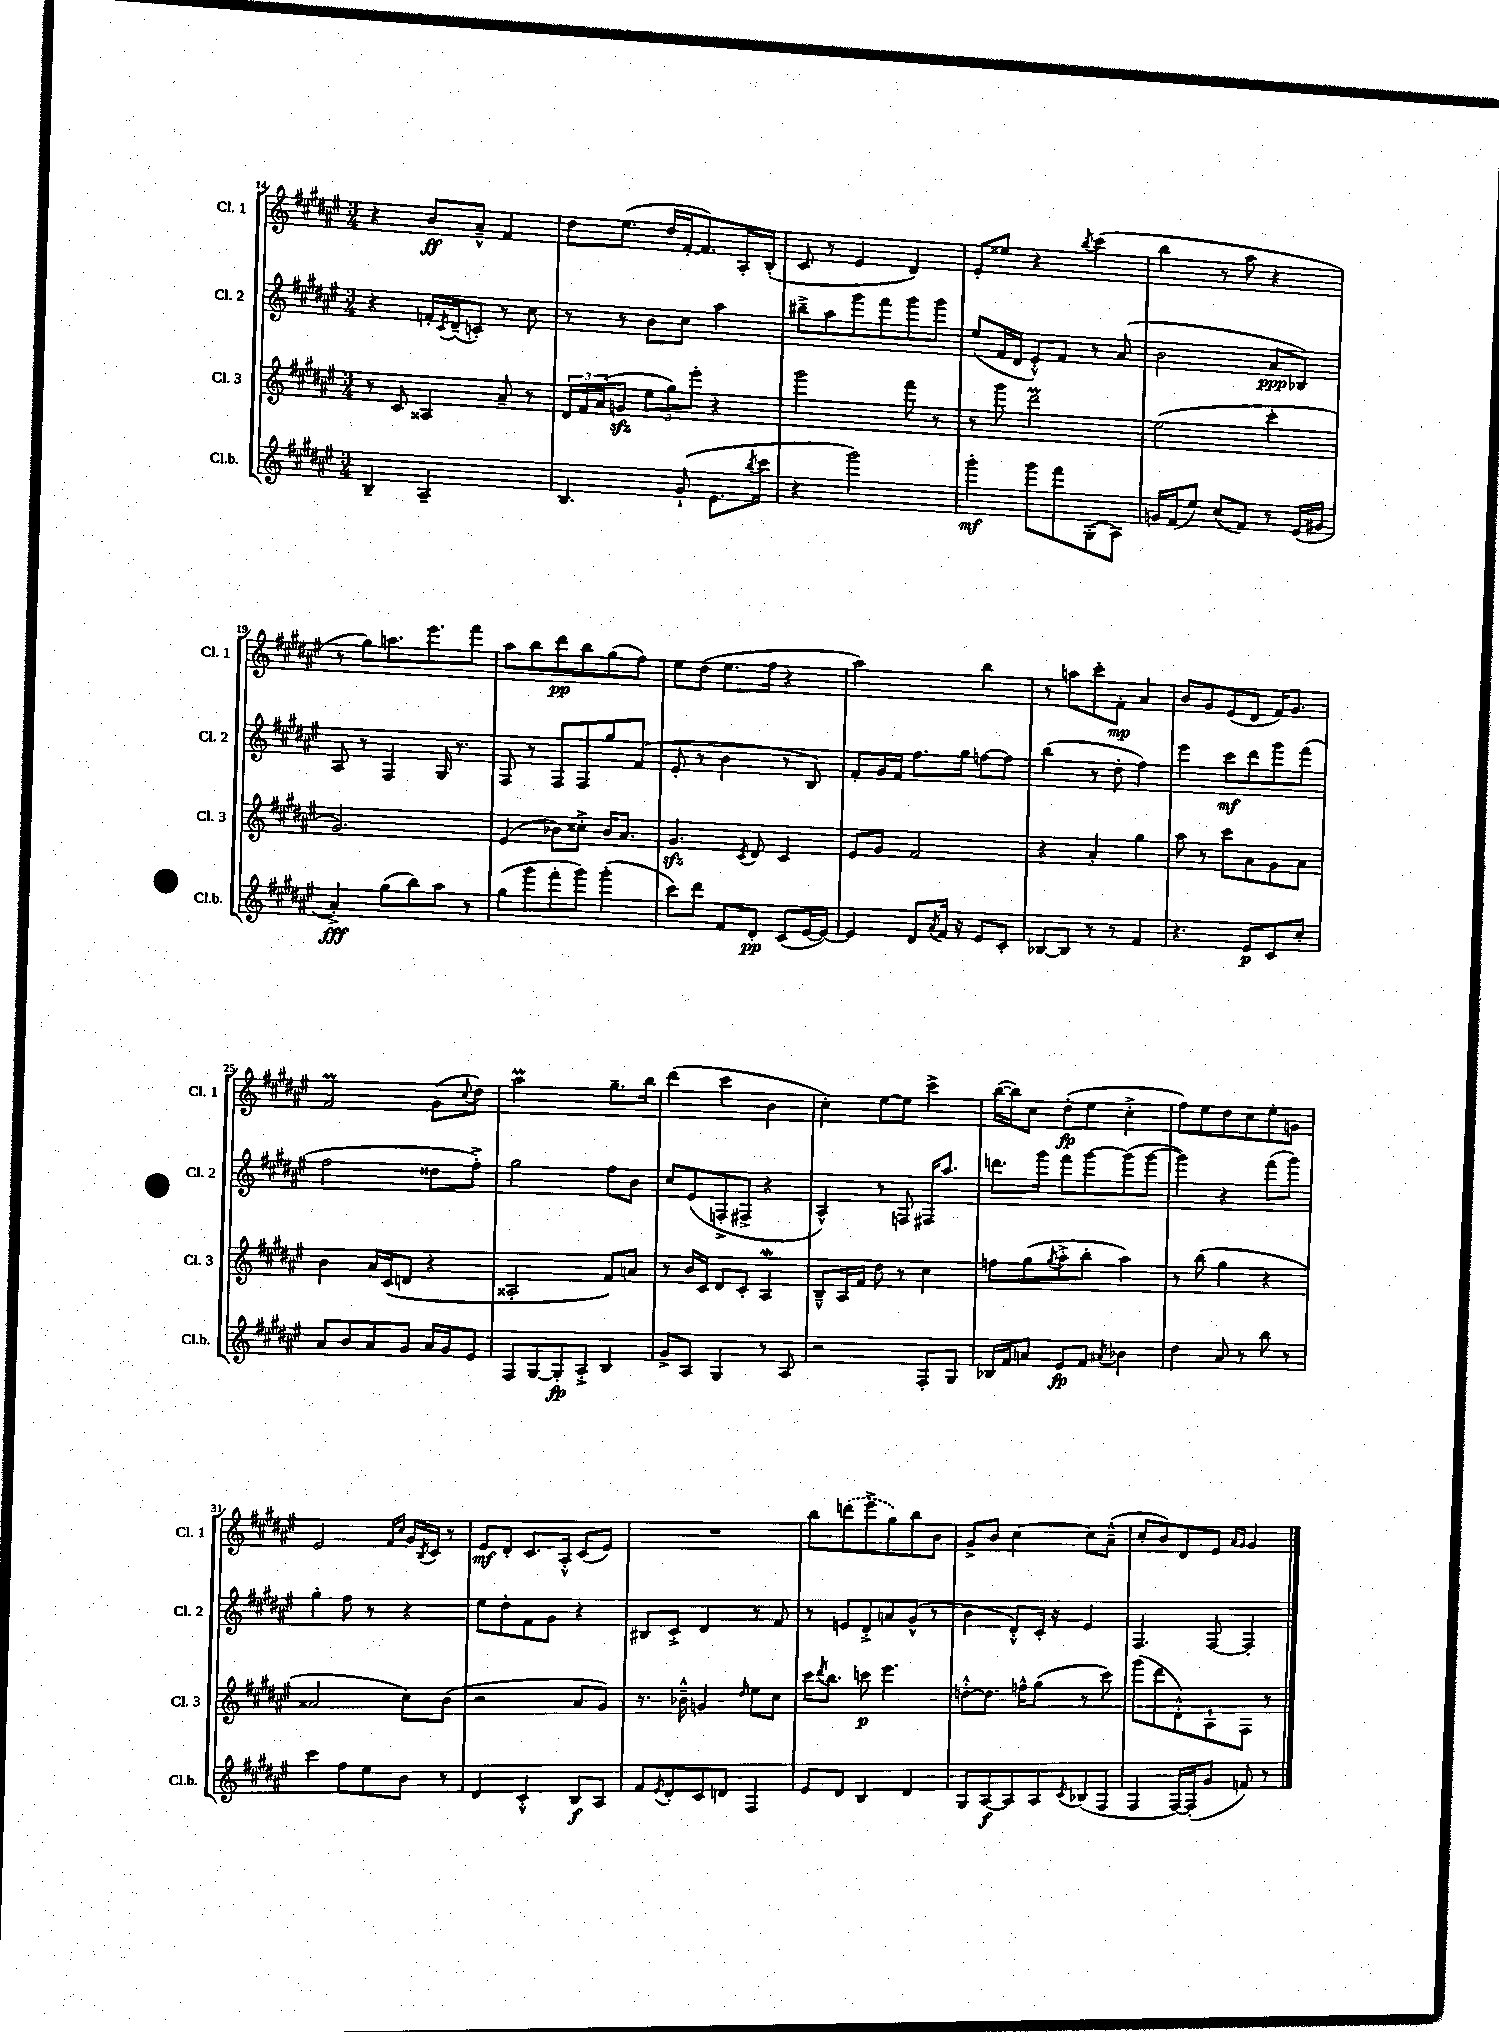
<<
\new StaffGroup <<
\new Staff = "s0" \with { instrumentName = "Cl. 1" shortInstrumentName = "Cl. 1" } {
    \clef treble \key fis \major \numericTimeSignature \time 3/4
    r4 b'8\ff ais'8---^ fis'4 |
    dis''8 eis''8.( dis''16 fis'16~-. fis'8.) ais16-. b16-.( |
    cis'8 r8 eis'4 dis'4) |
    eis'8-. eisis''8 r4 \acciaccatura { b''8 } cis'''4( |
    b''4 r8 ais''8 r4 |
    r8 gis''8) a''8. eis'''8. fis'''8 |
    ais''8 b''8 dis'''8\pp b''8 gis''8( fis''8) |
    eis''8 dis''8( eis''8. fis''16 r4 |
    ais''2) b''4 |
    r8 a''8 cis'''8-. fis'8-.\mp ais'4 |
    b'8 gis'8 eis'8( dis'8 fis'16) gis'8. |
    fis'2\prall gis'8( \appoggiatura { cis''8 } dis''8) |
    ais''2\prall gis''8.-- b''16 |
    dis'''4( cis'''4 b'4 |
    cis''4-.) eis''8~ eis''8 cis'''4-> |
    b''16~( b''16) cis''8 dis''8-.\fp( eis''8 cis''4-.-> |
    fis''8) eis''8 dis''8 cis''8 eis''8-. g'8 |
    eis'2 \grace { fis'16 cis''16 } gis'16 \acciaccatura { b8 } cis'16 r8 |
    eis'8\mf dis'8-. cis'8. ais16-.-^ cis'8( eis'8) |
    R2. |
    b''8 \once \slurDashed d'''8( eis'''8-> gis''8) b''8 b'8 |
    gis'8-> b'8 cis''4~ cis''8 ais'8---^( |
    cis''8-. b'8) dis'8 eis'8 \grace { ais'16 gis'16 } gis'4 \bar "|." |
}
\new Staff = "s1" \with { instrumentName = "Cl. 2" shortInstrumentName = "Cl. 2" } {
    \clef treble \key fis \major \numericTimeSignature \time 3/4
    r4 f'16-. \acciaccatura { cis'8 } dis'16--( c'8-.) r8 cis''8 |
    r8 r8 b'8 cis''8 ais''4 |
    bis''8---> ais''8 gis'''8 fis'''8 gis'''8 gis'''8 |
    eis''8( fis'16 dis'16 eis'8-.-^) fis'8 r8 ais'8( |
    b'2 ais'8\ppp bes8) |
    ais8 r8 fis4 gis16 r8. |
    fis8 r8 fis8 fis8 gis''8 fis'8( |
    eis'8-. r8 b'4 r8 b8) |
    fis'8-. gis'16 fis'16 fis''8. gis''16 f''8~ f''8 |
    b''4( r8 dis''8-. fis''4) |
    eis'''4 cis'''8\mf dis'''8 gis'''8 fis'''8( |
    fis''2 disis''8 fis''8-.->) |
    gis''2 fis''8 b'8 |
    cis''8 eis'8( f8-.-> fis8-> r4 |
    ais4-^) r8 f8 fis16 ais''8. |
    d'''8. gis'''16 fis'''8 gis'''8~ gis'''8( gis'''8~ |
    gis'''4) r4 fis'''8( gis'''8) |
    gis''4-. fis''8 r8 r4 |
    eis''8 dis''8-. fis'8 gis'8 r4 |
    bis8 cis'8-.-> dis'4 r8 fis'8 |
    r8 e'8 dis'8-.-> a'8 gis'8-^( r8 |
    b'4 dis'8-.-^) cis'16-. r16 eis'4 |
    fis4. fis8~ fis4-. \bar "|." |
}
\new Staff = "s2" \with { instrumentName = "Cl. 3" shortInstrumentName = "Cl. 3" } {
    \clef treble \key fis \major \numericTimeSignature \time 3/4
    r8 cis'8 aisis4 ais'8-- r8 |
    \tuplet 3/2 { dis'16 fis'16 ais'16( } g'8\sfz \tuplet 3/2 { eis''8 gis''8) eis'''8-. } r4 |
    gis'''2 fis'''8 r8 |
    r8 gis'''8 dis'''2\prall |
    eis''2( cis'''4-. |
    gis'2.) |
    eis'4( bes'8) cisis''8-.-> bes'16 ais'8. |
    gis'4.\sfz \acciaccatura { cis'8 } dis'8 cis'4 |
    eis'8 gis'8 fis'2 |
    r4 ais'4-. gis''4 |
    ais''8 r8 cis'''8 ais'8 gis'8 ais'8 |
    b'4 ais'16 cis'16( d'8 r4 |
    aisis2-. fis'8) a'8 |
    r8 b'16 cis'16 dis'8 cis'8-. ais4\mordent |
    b8---^ ais16 fis'16 dis''8 r8 cis''4 |
    f''8 gis''8( \acciaccatura { gis''8 } ais''8-.-> b''8-. ais''4) |
    r8 b''8( gis''4 r4 |
    aisis'2 cis''8) b'8( |
    r2 ais'8 gis'8) |
    r8. bes'16---^ g'4 \grace { dis''16 } eis''8 cis''8 |
    cis'''16 \acciaccatura { dis'''8 } b''8. c'''8\p eis'''4. |
    d''8~-.-^ d''8. f''16-^ gis''8( r8 cis'''8) |
    gis'''8( dis'''8 dis'8-.-^) ais8-! fis8 r8 \bar "|." |
}
\new Staff = "s3" \with { instrumentName = "Cl.b." shortInstrumentName = "Cl.b." } {
    \clef treble \key fis \major \numericTimeSignature \time 3/4
    b4-- ais2-- |
    b4. gis'8-!( eis'8. \acciaccatura { b''8 } cis'''16 |
    r4 gis'''2) |
    gis'''4-.\mf gis'''8 fis'''8 gis8-.( ais8) |
    g'16 fis'16( eis''8) cis''8( fis'8) r8 eis'16( gis'16 |
    ais'4-.->\fff) gis''8( b''8) ais''8 r8 |
    gis''8( gis'''8 fis'''8-. gis'''8) gis'''4-.( |
    cis'''8) dis'''8 fis'8 dis'8-.\pp cis'8( eis'16~ eis'16~) |
    eis'4 dis'8 \acciaccatura { ais'8 } fis'16 r16 eis'8 cis'8-. |
    bes8~ bes8 r8 r8 fis'4 |
    r4. eis'8\p cis'8 cis''8-. |
    ais'8 b'8 ais'8 gis'8 ais'16 gis'16 eis'8 |
    fis8 gis8~ gis8-.\fp ais8-.-> b4 |
    gis'8-> ais8 gis4 r8 ais8 |
    r2 fis8-. gis8 |
    bes16 fis'16 a'8 eis'8\fp fis'8 \acciaccatura { ais'8 } bes'4 |
    dis''4 ais'8 r8 b''8 r8 |
    cis'''4 fis''8 eis''8 b'8 r8 |
    dis'4 cis'4-.-^ b8\f ais8 |
    fis'8 \acciaccatura { eis'8 } dis'8-. cis'8 d'8 fis4 |
    eis'8 dis'8 b4 dis'4 |
    gis8 ais8~\f ais8 ais8 \acciaccatura { cis'8 } bes8( fis8 |
    fis4 fis16~) fis16-.( gis'8 f'8) r8 \bar "|." |
}
>>
>>
\layout { \context { \Score currentBarNumber = #14 } }
